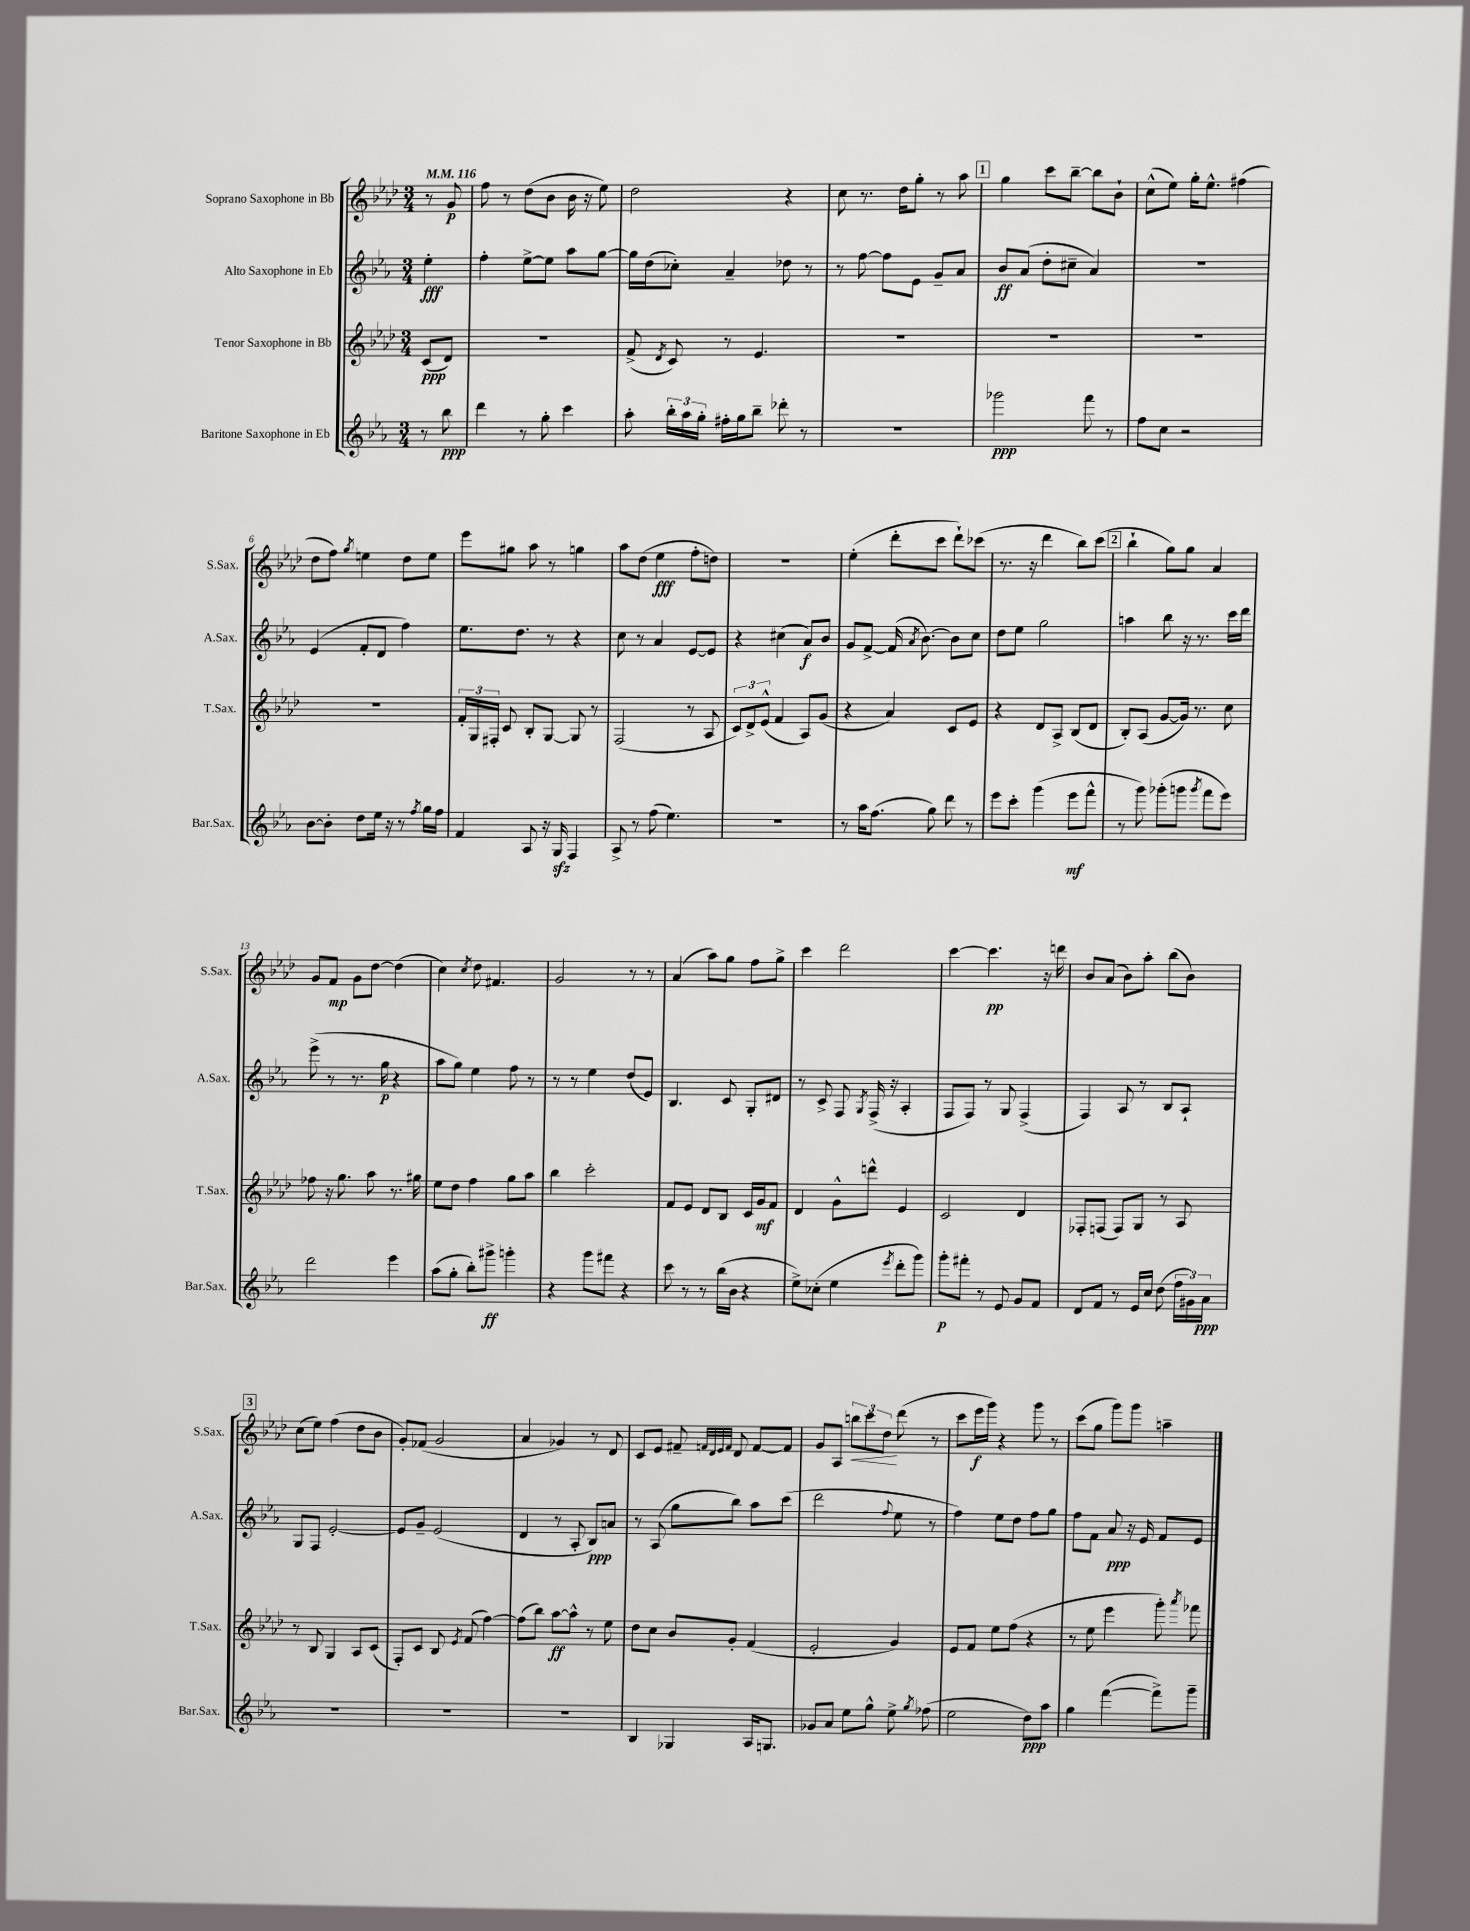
<<
\new StaffGroup <<
\new Staff = "s0" \with { instrumentName = "Soprano Saxophone in Bb" shortInstrumentName = "S.Sax." } {
    \clef treble \key aes \major \numericTimeSignature \time 3/4 \partial 4 \tempo 4 = 116
    \autoBeamOff r8 g'8\p |
    f''8 r8 des''8[( bes'8] bes'16 r16 ees''8) |
    des''2 r4 |
    c''8 r8. des''16[ g''8]-. r8 aes''8 |
    \mark \markup { \box "1" } g''4 c'''8[ bes''8]~-- bes''8[ bes'8]-! |
    c''8[-^( ees''8]) g''16[-. ees''8.]-^ fis''4( |
    des''8[ f''8]) \acciaccatura { g''8 } e''4 des''8[ e''8] |
    ees'''8[ gis''8] aes''8 r8 g''4 |
    aes''8[ des''8]( ees''4\fff f''8[-. d''8]) |
    R2. |
    ees''4-.( des'''8[-. c'''8] des'''8[-!) ces'''8]( |
    r8. r16 des'''4 bes''8[) c'''8]( |
    \mark \markup { \box "2" } bes''4-! g''8[) g''8] aes'4 |
    g'8[ f'8]\mp g'8[ des''8]~ des''4( |
    c''4) \acciaccatura { c''8 } des''8 fis'4. |
    g'2 r8 r8 |
    aes'4( aes''8[) g''8] f''8[ g''8]-> |
    c'''4 des'''2 |
    c'''4~ c'''4.\pp r16 d'''16 |
    bes'8[ aes'8]( bes'8[) aes''8]-. bes''8[( bes'8]) |
    \mark \markup { \box "3" } c''8[( ees''8]) f''4( des''8[ bes'8] |
    g'8[-.) fes'8]( g'2 |
    aes'4 ges'4) r8 des'8 |
    c'8[ ees'8] fis'8-- \grace { f'32[ des'32 ees'32 f'32] } des'8 f'8[~ f'8] |
    g'8[ aes8] \tuplet 3/2 { b''8[\< c'''8 des''8]\! } des'''8( r8 |
    c'''8[ ees'''16\f g'''16]) r4 g'''8 r8 |
    c'''8[( g''8] g'''8[) g'''8] a''4-- \bar "|." |
}
\new Staff = "s1" \with { instrumentName = "Alto Saxophone in Eb" shortInstrumentName = "A.Sax." } {
    \clef treble \key ees \major \numericTimeSignature \time 3/4 \partial 4
    \autoBeamOff ees''4-.\fff |
    f''4-. ees''8[~-> ees''8] aes''8[ g''8]~ |
    g''16[ d''16( ces''8]-.) aes'4-- des''8 r8 |
    r8 f''8~ f''8[ ees'8] g'8[-- aes'8] |
    \mark \markup { \box "1" } bes'8[\ff aes'8]( d''8[-. cis''8]-- aes'4) |
    R2. |
    ees'4( f'8[-. d'8] f''4) |
    ees''8.[ d''8.] r8 r4 |
    c''8 r8 aes'4 ees'8[~ ees'8] |
    r4 cis''4( aes'8[\f) bes'8] |
    g'8[ f'8]~-> f'16( \acciaccatura { aes'8 } bes'8.~) bes'8[ c''8] |
    d''8[ ees''8] g''2 |
    \mark \markup { \box "2" } a''4 bes''8 r16 r8. c'''16[ d'''16] |
    ees'''8->( r8 r8. g''16\p r4 |
    aes''8[ g''8]) ees''4 f''8 r8 |
    r8 r8 ees''4 d''8[( ees'8]) |
    bes4. c'8 g8[-. dis'8] |
    r8 c'8-> f8 \acciaccatura { g8 } f16->( r16 aes4-. |
    f8[ f8]) r8 g8 f4->( |
    f4) aes8 r8 bes8[ aes8]-! |
    \mark \markup { \box "3" } g8[ f8] ees'2~-. |
    ees'8[ g'8]-- ees'2( |
    d'4 r8 aes8-. bes8[\ppp) a'8] |
    r8 aes8( g''8[ bes''8]) aes''8[ c'''8]( |
    d'''2 \appoggiatura { f''8 } ees''8 r8 |
    f''4) ees''8[ d''8] f''8[ g''8] |
    f''8[ f'8] aes'8\ppp r16 ees'16 f'8[ ees'8] \bar "|." |
}
\new Staff = "s2" \with { instrumentName = "Tenor Saxophone in Bb" shortInstrumentName = "T.Sax." } {
    \clef treble \key aes \major \numericTimeSignature \time 3/4 \partial 4
    \autoBeamOff c'8[\ppp( des'8]) |
    R2. |
    f'8->( \acciaccatura { des'8 } c'8) r8 ees'4. |
    R2. |
    \mark \markup { \box "1" } R2. |
    R2. |
    R2. |
    \tuplet 3/2 { f'16[-. g16 fis16]-. } c'8 bes8[-. g8]~ g8 r8 |
    f2( r8 aes8 |
    \tuplet 3/2 { c'8[) des'8-> ees'8]-^( } f'4 aes8[) g'8]( |
    r4 aes'4) c'8[ ees'8] |
    r4 des'8[ aes8]-> bes8[( des'8] |
    \mark \markup { \box "2" } bes8[-.) aes8]( g'8[~ g'16]) r8. c''8 |
    fes''8 r16 g''8. aes''8 r8. gis''16 |
    ees''8[ des''8] f''4 g''8[ aes''8] |
    bes''4 c'''2-. |
    f'8[ ees'8] des'8[ bes8] c'16[ g'16\mf f'8] |
    des'4 g'8[-^ d'''8]-^ ees'4 |
    c'2 des'4 |
    fes8[-. f8]( f8[) g8] r8 aes8 |
    \mark \markup { \box "3" } r8 bes8 g4 aes8[ c'8]( |
    f8[-.) c'8] bes8 \acciaccatura { ees'8 } f'8( f''4~) |
    f''8[( bes''8]) aes''8[~\ff aes''8]-^ r8 ees''8 |
    des''8[ c''8] bes'8[ g'8]-. f'4( |
    ees'2-. g'4) |
    ees'8[ f'8] ees''8[ f''8]( r4 |
    r8 ees''8 ees'''4 g'''8-.) \acciaccatura { aes'''8 } fes'''8 \bar "|." |
}
\new Staff = "s3" \with { instrumentName = "Baritone Saxophone in Eb" shortInstrumentName = "Bar.Sax." } {
    \clef treble \key ees \major \numericTimeSignature \time 3/4 \partial 4
    \autoBeamOff r8 bes''8\ppp |
    d'''4 r8 g''8-. c'''4 |
    aes''8-. \tuplet 3/2 { bes''16[-. aes''16 g''16]-. } fis''16[-. g''16 bes''8]-- des'''8-. r8 |
    R2. |
    \mark \markup { \box "1" } ges'''2\ppp f'''8 r8 |
    f''8[ c''8] r2 |
    bes'8[~ bes'8]-. d''8[ ees''16] r16 r8 \acciaccatura { f''8 } g''16[ f''16] |
    f'4 aes8 r16 g16\sfz f4 |
    aes8-> r8 f''8( ees''4.) |
    R2. |
    r8 aes''16[ f''8.]( g''8) d'''8 r8 |
    ees'''8[ c'''8]-. g'''4( ees'''8[\mf f'''8]-^ |
    \mark \markup { \box "2" } r8 g'''8) ges'''8[-.( g'''8] \acciaccatura { g'''8 } f'''8[ ees'''8]) |
    d'''2 ees'''4 |
    aes''8[( g''8]-. bes''8[-.) gis'''8]->\ff g'''4-. |
    r4 g'''8[ fis'''8] r4 |
    c'''8 r8 r8 bes''16[( bes'16] r4 |
    ees''8[->) ces''8]-.( ees''4 \acciaccatura { ees'''8 } d'''8[-. g'''8]) |
    g'''8[-.\p fis'''8]-. r8 ees'8 g'8[ f'8] |
    d'8[ f'8] r8 ees'16[ c''16] d''8( \tuplet 3/2 { f''16[ gis'16) aes'16]\ppp } |
    \mark \markup { \box "3" } R2. |
    R2. |
    R2. |
    bes4 ges4 aes16[ g8.] |
    ges'8[ aes'8] ees''8[ g''8]-^ ees''8-> \acciaccatura { g''8 } fes''8( |
    ees''2 d''8[\ppp) aes''8] |
    g''4 f'''4~( f'''8[->) g'''8]-- \bar "|." |
}
>>
>>
